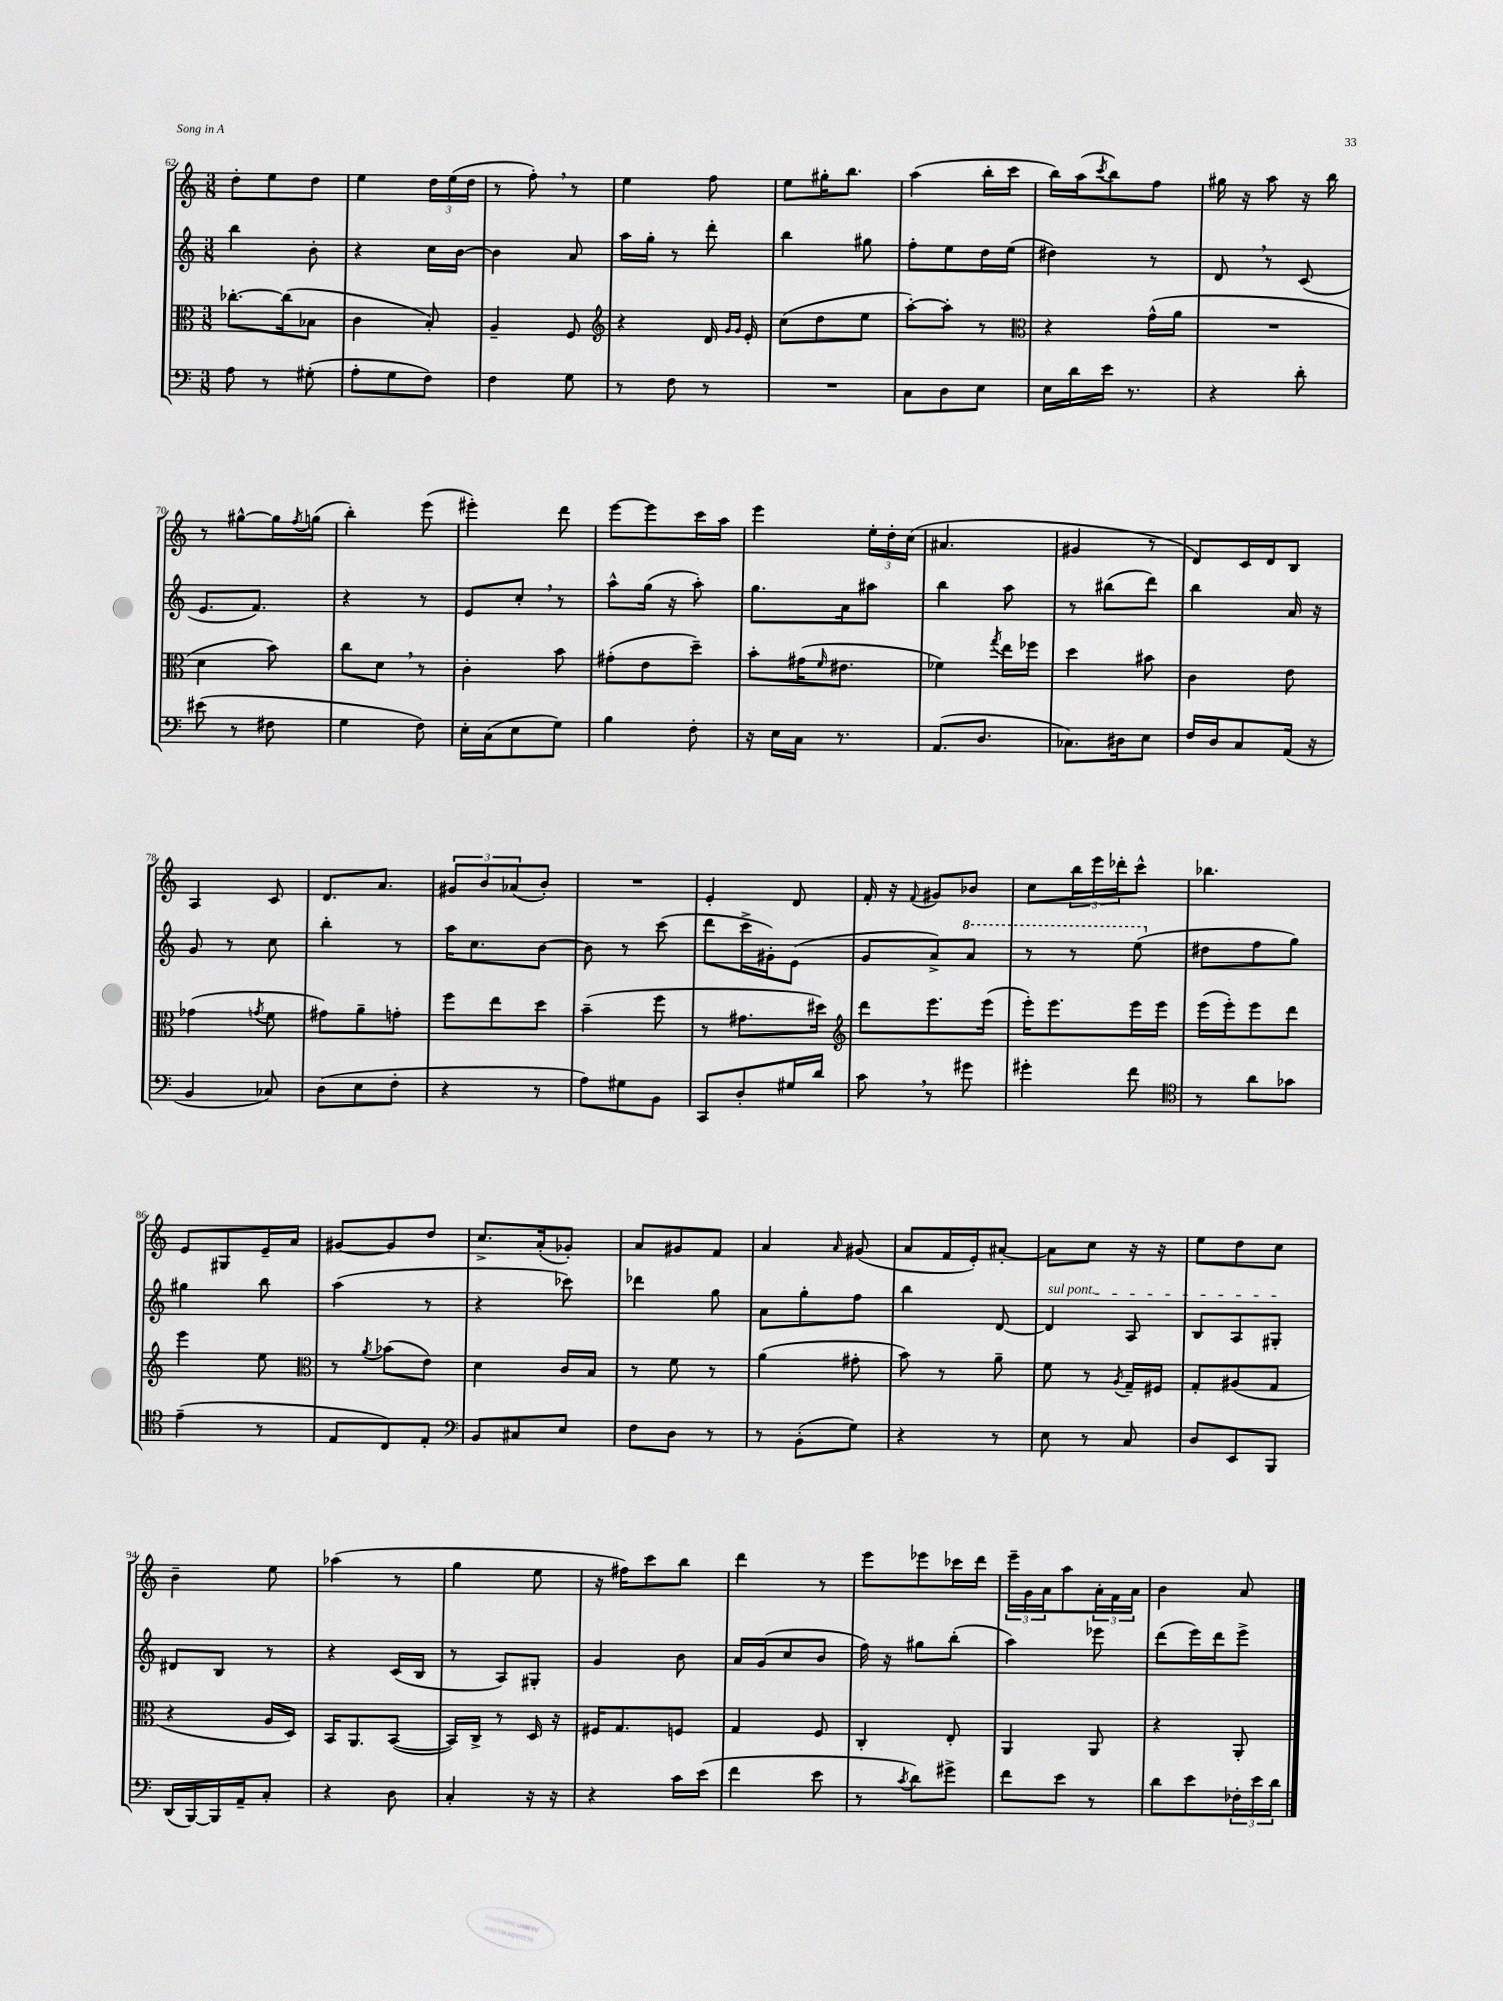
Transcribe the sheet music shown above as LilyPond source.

<<
\new StaffGroup <<
\new Staff = "s0" {
    \clef treble \key c \major \numericTimeSignature \time 3/8
    d''8-. e''8 d''8 |
    e''4 \tuplet 3/2 { d''16 e''16( d''16 } |
    r8 f''8-.) \breathe r8 |
    e''4 f''8 |
    e''8 gis''16-. b''8. |
    a''4( b''16-. c'''16 |
    b''16) a''16( \acciaccatura { c'''8 } b''8) f''8 |
    gis''16 r16 a''8 r16 b''16 |
    r8 gis''8~-^ gis''16 \acciaccatura { f''8 } g''16( |
    b''4-.) e'''8( |
    eis'''4-.) d'''8 |
    e'''8~ e'''8 c'''16 a''16 |
    e'''4 \tuplet 3/2 { e''16-. d''16-. c''16( } |
    ais'4. |
    gis'4 r8 |
    d'8) c'16 d'16 b8 |
    a4 c'8 |
    d'8. a'8. |
    \tuplet 3/2 { gis'8 b'8 aes'8( } b'8-.) |
    R4. |
    e'4-. d'8 |
    f'16-. r16 \appoggiatura { f'8 } gis'8 bes'8 |
    c''8 \tuplet 3/2 { b''16 e'''16 des'''16-. } c'''8-^ |
    bes''4. |
    e'8 gis8 e'16-- a'16 |
    gis'8~ gis'8 d''8 |
    c''8.-> a'16-.( ges'8-.) |
    a'8 gis'8 f'8 |
    a'4 \grace { a'16 } gis'8( |
    a'8 f'16 e'16-.) ais'8~-. |
    ais'8 c''8 r16 r16 |
    e''8 d''8 c''8 |
    b'4-- e''8 |
    aes''4( r8 |
    g''4 e''8 |
    r16 fis''16) c'''8 b''8 |
    d'''4 r8 |
    e'''8 ees'''8 ces'''16 d'''16 |
    \tuplet 3/2 { e'''16-- g'16 a'16 } a''8 \tuplet 3/2 { a'16-. f'16 a'16 } |
    b'4 a'8 \bar "|." |
}
\new Staff = "s1" {
    \clef treble \key c \major \numericTimeSignature \time 3/8
    b''4 b'8-. |
    r4 c''16 b'16~ |
    b'4 a'8 |
    a''16 g''16-. r8 d'''8-. |
    b''4 gis''8 |
    f''8-. e''8 d''16 e''16( |
    dis''4) r8 |
    d'8 \breathe r8 c'8( |
    e'8. f'8.) |
    r4 r8 |
    e'8 c''8-. \breathe r8 |
    a''8-^ g''16( r16 a''8-.) |
    g''8. a'16 ais''8 |
    b''4 a''8 |
    r8 bis''8( d'''8) |
    b''4 a'16 r16 |
    g'8 r8 c''8 |
    b''4-. r8 |
    a''16 c''8. b'8~ |
    b'8 r8 c'''8( |
    d'''8 c'''16-> gis'16-.) e'8( |
    g'8 a'8->) \ottava #1 a''8 |
    r8 r8 e'''8( \ottava #0 |
    dis''8 f''8 g''8) |
    gis''4 b''8 |
    a''4( r8 |
    r4 ces'''8) |
    des'''4 g''8 |
    a'8 g''8-. f''8 |
    b''4 d'8~ |
    \once \override TextSpanner.bound-details.left.text = \markup { \italic "sul pont." } d'4\startTextSpan a8 |
    b8 a8 gis8-.\stopTextSpan |
    dis'8 b8 r8 |
    r4 c'16( b16 |
    r8 a8) gis8-. |
    g'4 b'8 |
    a'16 g'16( c''8 b'8 |
    f''16) r16 gis''8 b''8-.( |
    a''4) ees'''8 |
    d'''8( e'''16) d'''16 e'''8-> \bar "|." |
}
\new Staff = "s2" {
    \clef alto \key c \major \numericTimeSignature \time 3/8
    ces''8.~-. ces''16( bes8 |
    c'4 b8-.) |
    a4-- f8 |
    \clef treble r4 d'16 \grace { g'16 g'16 } e'16-. |
    c''8( d''8 e''8 |
    a''8~-.) a''8-. r8 |
    \clef alto r4 g'16-^( a'16 |
    R4. |
    d'4 b'8) |
    c''8 d'8 \breathe r8 |
    c'4-. b'8 |
    gis'8-.( e'8 d''8--) |
    b'8-. gis'16( \grace { f'16 } eis'8. |
    fes'4) \acciaccatura { g''8 } e''16 fes''16 |
    d''4 bis'8 |
    c'4 e'8 |
    ges'4( \acciaccatura { g'8 } f'8 |
    gis'8) a'8-- g'8-. |
    f''8 e''8 d''8 |
    b'4--( f''8 |
    r8 gis'8. dis''16) |
    \clef treble d'''8 e'''8. e'''16( |
    e'''16-.) e'''8. e'''16 e'''16 |
    e'''16( e'''16-.) e'''8 d'''8 |
    e'''4 e''8 |
    \clef alto r8 \acciaccatura { a'8 } bes'8( e'8) |
    d'4 c'16 b16 |
    r8 f'8 r8 |
    a'4( gis'8-. |
    b'8) r8 a'8-- |
    f'8 r8 \acciaccatura { a8 } g16-- fis16 |
    g8-. ais8( g8 |
    r4 a16 d16) |
    b,16 a,8. b,8~( |
    b,16) c16-> r8 d16 r16 |
    fis16 g8. f8 |
    g4 f8 |
    c4-. e8-. |
    a,4 a,8 |
    r4 a,8-. \bar "|." |
}
\new Staff = "s3" {
    \clef bass \key c \major \numericTimeSignature \time 3/8
    a8 r8 gis8-.( |
    a8-. g8 f8) |
    f4 g8 |
    r8 f8 r8 |
    R4. |
    c8 d8 e8 |
    e16 d'16 e'16 r8. |
    r4 d'8-. |
    eis'8( r8 fis8 |
    g4 f8) |
    e16-. c16( e8 g8) |
    b4 f8-. |
    r16 e16 c16 r8. |
    a,8.( d8. |
    ces8.) dis16 e8 |
    f16 d16 c8 a,16( r16 |
    b,4 ces8) |
    d8( e8 f8-. |
    r4 r8 |
    a8) gis8 b,8 |
    c,8 d8-. gis16 d'16 |
    c'8 \breathe r8 gis'8 |
    gis'4-. f'8 |
    \clef tenor r8 a'8 ges'8 |
    e'4--( r8 |
    e8 c8) e8-. |
    \clef bass b,8 cis8 e8 |
    f8 d8 r8 |
    r8 b,8-.( g8) |
    r4 r8 |
    e8 r8 c8 |
    d8 e,8 b,,8 |
    d,16( b,,16~) b,,16 a,16-- c8-. |
    r4 d8 |
    c4-. r16 r16 |
    r4 c'16 e'16( |
    f'4 e'8 |
    r8 \acciaccatura { c'8 } d'8) gis'8-> |
    f'8 e'8 r8 |
    d'8 e'8 \tuplet 3/2 { fes16-. e'16 d'16 } \bar "|." |
}
>>
>>
\layout { \context { \Score currentBarNumber = #62 } }
